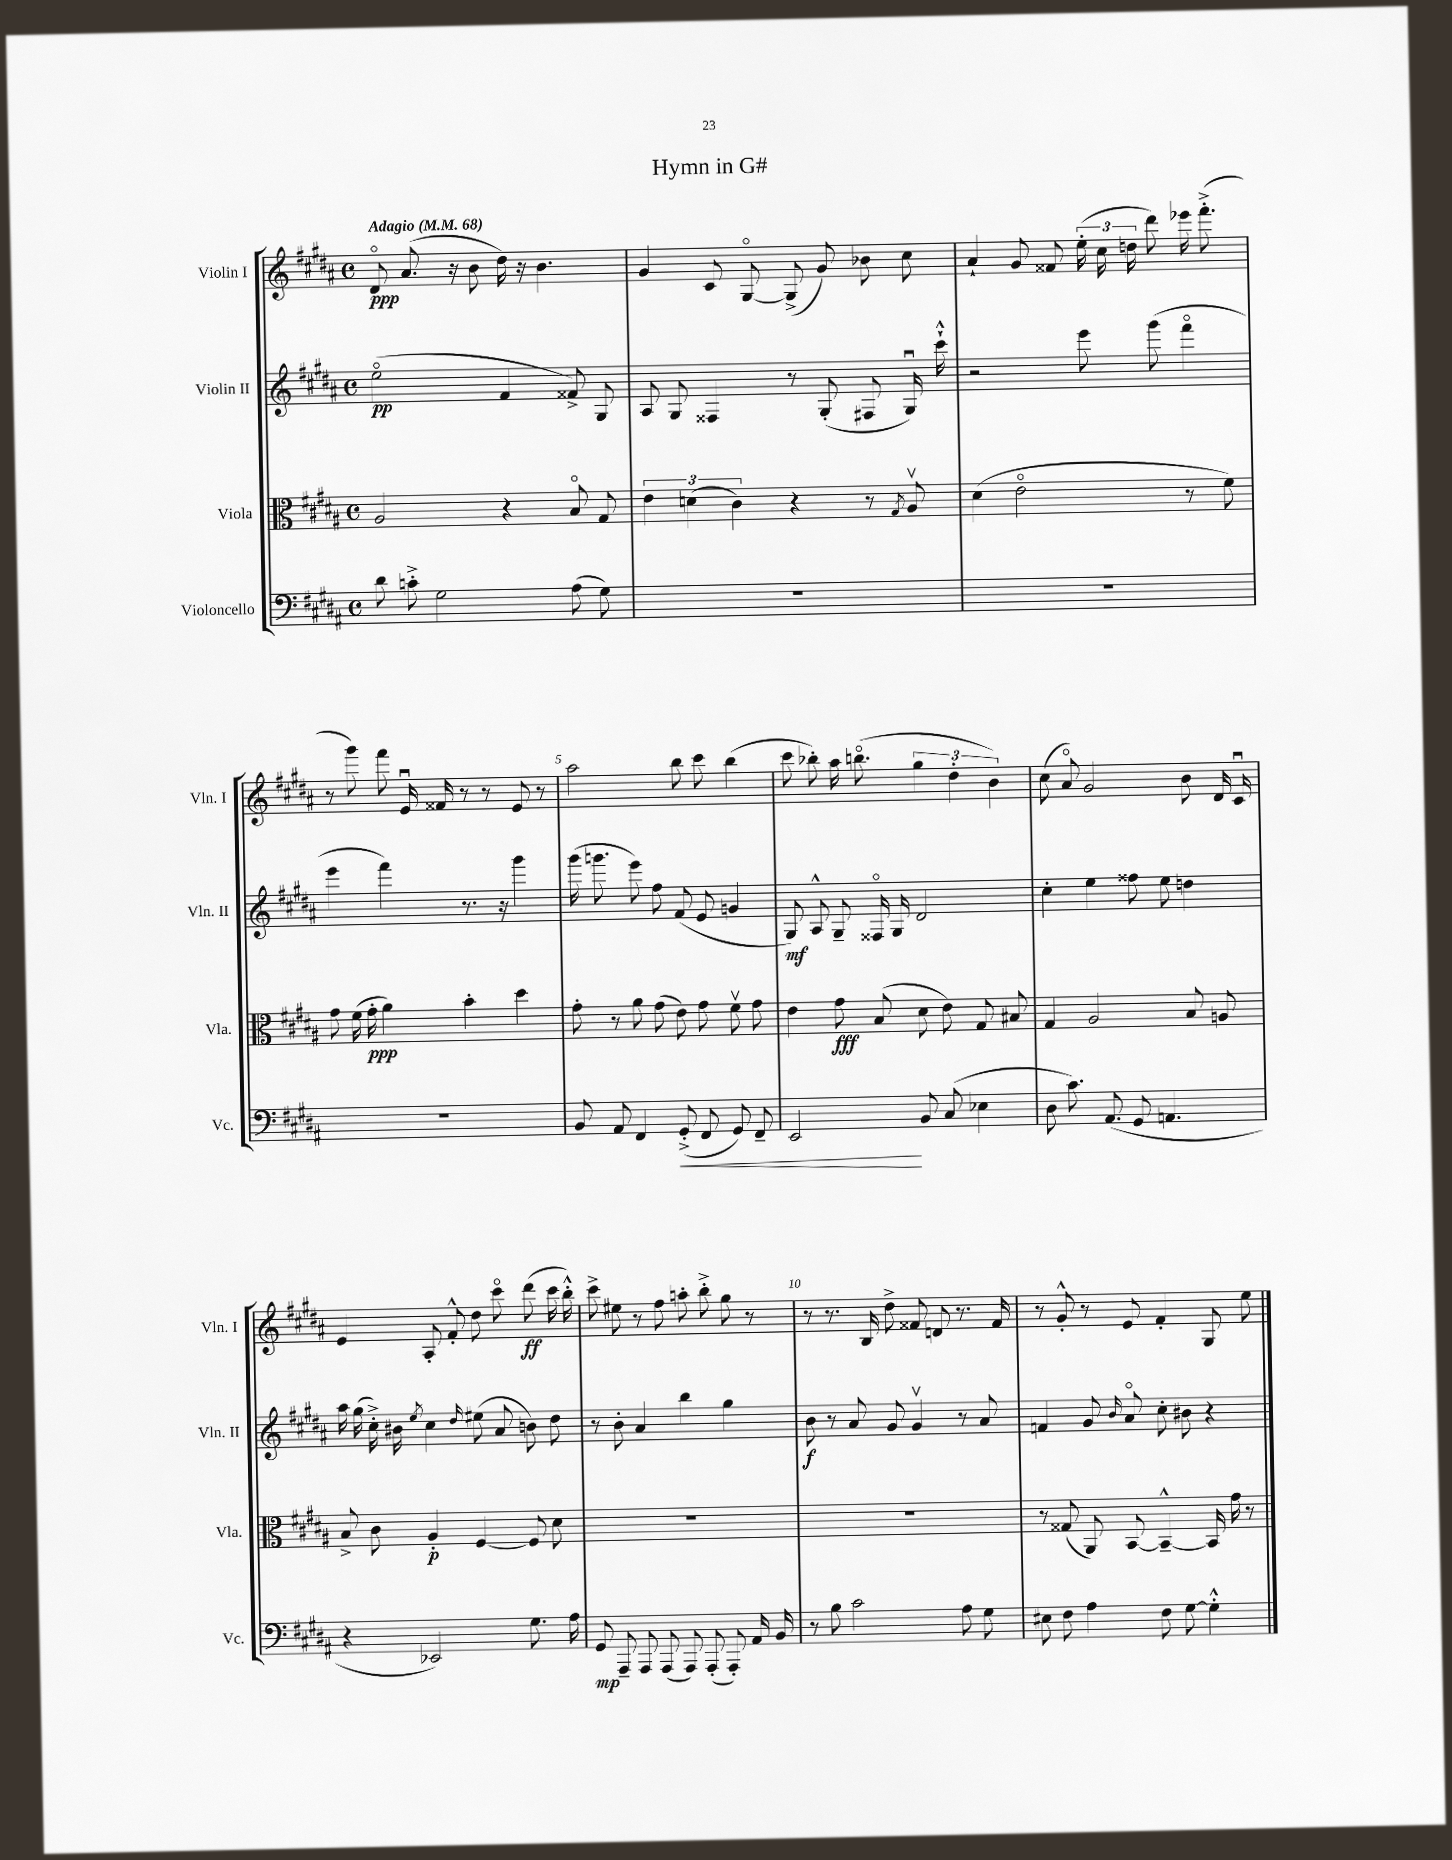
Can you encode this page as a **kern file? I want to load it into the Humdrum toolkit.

**kern	**kern	**kern	**kern
*staff4	*staff3	*staff2	*staff1
*clefF4	*clefC3	*clefG2	*clefG2
*k[f#c#g#d#a#]	*k[f#c#g#d#a#]	*k[f#c#g#d#a#]	*k[f#c#g#d#a#]
*M4/4	*M4/4	*M4/4	*M4/4
*met(c)	*met(c)	*met(c)	*met(c)
*MM68	*MM68	*MM68	*MM68
8d#\	2A#/	(2eeo\	8d#o/
8c'^\	.	.	(8.a#/
2G#\	.	.	.
.	.	.	16r
.	.	.	8b\
.	4r	4f#/	16dd#\)
.	.	.	16r
.	.	.	4.b\
(8A#\	8Bo/	8f##^/)	.
8G#\)	8G#/	8G#/	.
=	=	=	=
1r	6e\	8A#/	4g#/
.	.	8G#/	.
.	(6d\	.	.
.	.	4F##/	8c#/
.	6c#\)	.	.
.	.	.	[8G#o/
.	4r	8r	(8G#^/]
.	.	(8G#'/	8g#/)
.	8r	8F#/	8b-\
.	8qG#/	.	.
.	8A#v/	16G#u/)	8cc#\
.	.	16ccc#`^^\	.
=	=	=	=
1r	(4d#\	2r	4a#`/
.	2eo\	.	8g#/
.	.	.	8f##/
.	.	8eee\	(24ee'\
.	.	.	24cc#\
.	.	.	24dd\
.	.	(8ggg#\	8ddd#\)
.	8r	4fff#o\	16eee-\
.	.	.	(8.fff#'^\
.	8f#\)	.	.
=	=	=	=
1r	8g#\	4eee\	8r
.	(16f#\	.	8ggg#\)
.	16g#'\	.	.
.	4a#\)	4fff#\)	8fff#\
.	.	.	16eu/
.	.	.	16f##/
.	4b'\	8.r	8r
.	.	.	8r
.	.	16r	.
.	4dd#\	4ggg#\	8e/
.	.	.	8r
=	=	=	=
8BB/	8g#'\	(16ggg#\	2aa#\
.	.	8.ggg\	.
8AA#/	8r	.	.
4FF#/	8a#\	8eee\)	.
.	(8g#\	8ff#\	.
(8GG#'^/	8e\)	(8f#/	8bb\
8FF#/	8g#\	8e/	8ccc#\
8GG#/)	8f#v\	4g/	(4bb\
8FF#~/	8g#\	.	.
=	=	=	=
2EE/	4e\	8G#/)	8ccc#\
.	.	8A#^^/	8bb-'\)
.	8g#\	8G#~/	16aa#\
.	.	.	(8.bbo\
.	(8B/	16F##o/	.
.	.	16G#/	.
8BB/	8d#\	2d#/	6gg#\
(8C#/	8e\)	.	.
.	.	.	6dd#'\
4E-\	8G#/	.	.
.	.	.	6b\)
.	8B#/	.	.
=	=	=	=
8D#\	4G#/	4cc#'\	(8cc#\
8.c#\)	.	.	8a#o/)
.	2A#/	4ee\	2g#/
(8.AA#/	.	.	.
8GG#/	.	8ff##\	.
4.AA/	.	8ee\	.
.	8B/	4dd\	8b\
.	8A/	.	16d#/
.	.	.	16c#u/
=	=	=	=
4r	8B^/	16aa#\	4e/
.	.	(16gg#\	.
.	8c#\	16cc#'^\)	.
.	.	16b#\	.
.	.	8qee/	.
2EE-/)	4A#'/	4cc#\	8A#'/
.	.	.	8f#'^^/
.	.	16qqdd#/	.
.	[4F#/	(8ee#\	8dd#\
.	.	8a#/	8ccc#o\
8.G#\	8F#/]	8b\)	(8ddd#\
.	8d#\	8dd#\	16ccc#\
16A#\	.	.	16bb'^^\)
=	=	=	=
8GG#/	1r	8r	8ccc#^\
8AAA#~/	.	8b'\	8ee#\
8AAA#/	.	4a#/	8r
(8AAA#/	.	.	8ff#\
8AAA#/)	.	4bb\	8aa'\
(8AAA#'/	.	.	8bb'^\
8AAA#'/)	.	4gg#\	8gg#\
16AA#/	.	.	8r
16BB/	.	.	.
=	=	=	=
8r	1r	8b\	8r
8B\	.	8r	8.r
2c#\	.	8a#/	.
.	.	.	16B/
.	.	8g#/	8dd#^\
.	.	4g#v/	8f##/
.	.	.	8d/
8A#\	.	8r	8.r
8G#\	.	8a#/	.
.	.	.	16f##/
=	=	=	=
8E#\	8r	4f/	8r
8F#\	(8G##/	.	8g#'^^/
4A#\	8AA#/)	8g#/	8r
.	.	16qqb/	.
.	[8BB/	8a#o/	8e/
8F#\	4BB~^^/_	8cc#'\	4f#'/
[8G#\	.	8b#\	.
4G#'^^\]	16BB/]	4r	8G#/
.	16g#\	.	.
.	8r	.	8ee\
==	==	==	==
*-	*-	*-	*-
